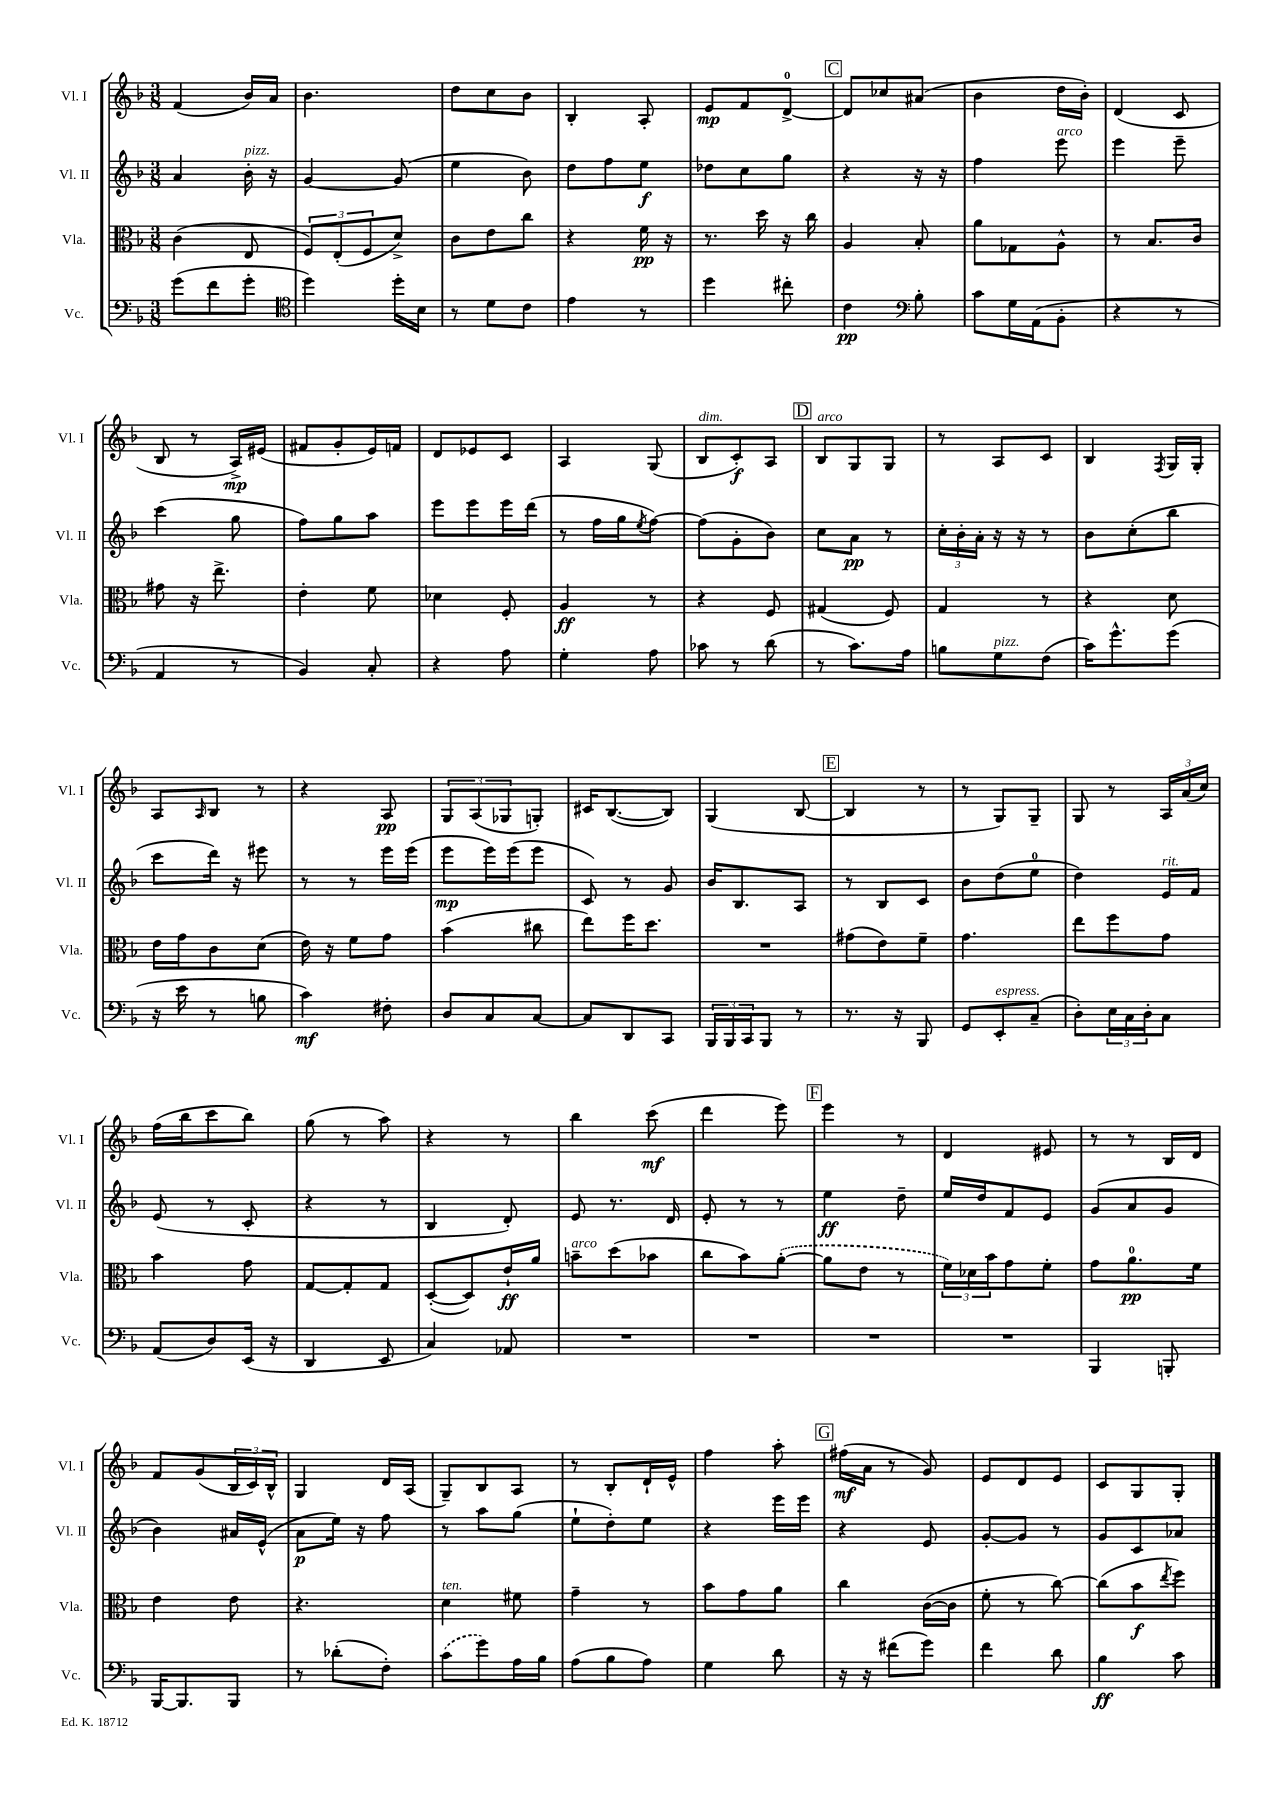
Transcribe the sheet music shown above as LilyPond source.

<<
\new StaffGroup <<
\new Staff = "s0" \with { instrumentName = "Vl. I" shortInstrumentName = "Vl. I" } {
    \clef treble \key f \major \numericTimeSignature \time 3/8
    f'4( bes'16) a'16 |
    bes'4. |
    d''8 c''8 bes'8 |
    bes4-. a8-. |
    e'8\mp f'8 d'8-0~-> |
    \mark \markup { \box "C" } d'8 ces''8 ais'8( |
    bes'4 d''16 bes'16-.) |
    d'4( c'8 |
    bes8 r8 a16->\mp) eis'16( |
    fis'8 g'8-. e'16) f'16 |
    d'8 ees'8 c'8 |
    a4 g8( |
    bes8^\markup { \italic "dim." } c'8-.\f) a8 |
    \mark \markup { \box "D" } bes8^\markup { \italic "arco" } g8 g8 |
    r8 a8 c'8 |
    bes4 \acciaccatura { f8 } g16 g16-. |
    a8 \grace { a16 } bes8 r8 |
    r4 a8\pp |
    \tuplet 3/2 { g8 a8( ges8 } g8-.) |
    cis'16 bes8.~( bes8) |
    g4( bes8~ |
    \mark \markup { \box "E" } bes4 r8 |
    r8 g8) g8-- |
    g8 r8 \tuplet 3/2 { a16 a'16( c''16) } |
    f''16( bes''16 c'''8 bes''8) |
    g''8( r8 a''8) |
    r4 r8 |
    bes''4 c'''8\mf( |
    d'''4 e'''8) |
    \mark \markup { \box "F" } e'''4 r8 |
    d'4 eis'8 |
    r8 r8 bes16 d'16 |
    f'8 g'8( \tuplet 3/2 { bes16 c'16) bes16-^ } |
    g4 d'16 a16( |
    g8--) bes8 a8 |
    r8 bes8-. d'16-! e'16-^ |
    f''4 a''8-. |
    \mark \markup { \box "G" } fis''16\mf( a'16 r8 g'8) |
    e'8 d'8 e'8 |
    c'8 g8 g8-. \bar "|." |
}
\new Staff = "s1" \with { instrumentName = "Vl. II" shortInstrumentName = "Vl. II" } {
    \clef treble \key f \major \numericTimeSignature \time 3/8
    a'4 bes'16-.^\markup { \italic "pizz." } r16 |
    g'4~ g'8( |
    e''4 bes'8) |
    d''8 f''8 e''8\f |
    des''8 c''8 g''8 |
    \mark \markup { \box "C" } r4 r16 r16 |
    f''4 e'''8^\markup { \italic "arco" } |
    e'''4 e'''8-- |
    c'''4( g''8 |
    f''8) g''8 a''8 |
    e'''8 e'''8 e'''16 d'''16( |
    r8 f''16 g''16 \acciaccatura { e''8 } f''8~) |
    f''8( g'8-. bes'8) |
    \mark \markup { \box "D" } c''8 a'8\pp r8 |
    \tuplet 3/2 { c''16-. bes'16-. a'16-. } r16 r16 r8 |
    bes'8 c''8-.( bes''8 |
    c'''8 d'''16) r16 eis'''8 |
    r8 r8 e'''16 e'''16( |
    e'''8\mp e'''16) e'''16( e'''8 |
    c'8) r8 g'8 |
    bes'16 bes8. a8 |
    \mark \markup { \box "E" } r8 bes8 c'8 |
    bes'8 d''8( e''8-0 |
    d''4) e'16^\markup { \italic "rit." } f'16 |
    e'8( r8 c'8-. |
    r4 r8 |
    bes4 d'8-.) |
    e'8 r8. d'16 |
    e'8-. r8 r8 |
    \mark \markup { \box "F" } e''4\ff d''8-- |
    e''16 d''16 f'8 e'8 |
    g'8( a'8 g'8 |
    bes'4) ais'16 e'16-^( |
    a'8\p e''16) r16 f''8 |
    r8 a''8 g''8( |
    e''8-! d''8-.) e''8 |
    r4 e'''16 e'''16 |
    \mark \markup { \box "G" } r4 e'8 |
    g'8~-. g'8 r8 |
    g'8 c'8 aes'8 \bar "|." |
}
\new Staff = "s2" \with { instrumentName = "Vla." shortInstrumentName = "Vla." } {
    \clef alto \key f \major \numericTimeSignature \time 3/8
    c'4( e8 |
    \tuplet 3/2 { f8) e8-.( f8 } d'8->) |
    c'8 e'8 c''8 |
    r4 f'16\pp r16 |
    r8. d''16 r16 c''16 |
    \mark \markup { \box "C" } a4 bes8-. |
    a'8 ges8 a8-^ |
    r8 bes8. c'16 |
    gis'8 r16 e''8.-> |
    e'4-. f'8 |
    des'4 f8-. |
    a4\ff r8 |
    r4 f8 |
    \mark \markup { \box "D" } gis4( f8) |
    g4 r8 |
    r4 d'8 |
    e'16 g'16 c'8 d'8( |
    e'16) r16 f'8 g'8 |
    bes'4( cis''8 |
    e''8) f''16 d''8. |
    R4. |
    \mark \markup { \box "E" } gis'8( e'8) f'8-- |
    g'4. |
    e''8 f''8 g'8 |
    bes'4 g'8 |
    g8~ g8-. g8 |
    d8~-.( d8) e'16-!\ff a'16 |
    b'8--^\markup { \italic "arco" } d''8( bes'8 |
    c''8 bes'8) \once \slurDashed a'8~-.( |
    \mark \markup { \box "F" } a'8 e'8 r8 |
    \tuplet 3/2 { f'16) des'16 bes'16 } g'8 f'8-. |
    g'8 a'8.-0\pp f'16 |
    e'4 e'8 |
    r4. |
    d'4^\markup { \italic "ten." } fis'8 |
    g'4-- r8 |
    bes'8 g'8 a'8 |
    \mark \markup { \box "G" } c''4 c'16~( c'16 |
    f'8-. r8 c''8~) |
    c''8( bes'8\f \acciaccatura { e''8 } f''8) \bar "|." |
}
\new Staff = "s3" \with { instrumentName = "Vc." shortInstrumentName = "Vc." } {
    \clef bass \key f \major \numericTimeSignature \time 3/8
    g'8( f'8 g'8-. |
    \clef tenor d''4) d''16-. bes16 |
    r8 d'8 c'8 |
    e'4 r8 |
    d''4 cis''8-. |
    \mark \markup { \box "C" } c'4\pp \clef bass bes8-. |
    c'8 g16 a,16( bes,8-. |
    r4 r8 |
    a,4 r8 |
    bes,4) c8-. |
    r4 a8 |
    g4-. a8 |
    ces'8 r8 d'8( |
    \mark \markup { \box "D" } r8 c'8.) a16 |
    b8 g8^\markup { \italic "pizz." } f8( |
    c'16) g'8.-^ g'8( |
    r16 e'16 r8 b8 |
    c'4\mf) fis8-. |
    d8 c8 c8~ |
    c8 d,8 c,8 |
    \tuplet 3/2 { bes,,16 bes,,16 c,16 } bes,,8 r8 |
    \mark \markup { \box "E" } r8. r16 bes,,8 |
    g,8 e,8-.^\markup { \italic "espress." } c8--( |
    d8-.) \tuplet 3/2 { e16 c16 d16-. } c8 |
    a,8( d8) e,16( r16 |
    d,4 e,8 |
    c4) aes,8 |
    R4. |
    R4. |
    \mark \markup { \box "F" } R4. |
    R4. |
    bes,,4 b,,8-. |
    bes,,16~ bes,,8. bes,,8 |
    r8 des'8-.( f8-.) |
    \once \slurDashed c'8( g'8) a16 bes16 |
    a8( bes8 a8) |
    g4 d'8 |
    \mark \markup { \box "G" } r16 r16 fis'8( g'8) |
    f'4 d'8 |
    bes4\ff c'8 \bar "|." |
}
>>
>>
\layout { \context { \Score \remove "Bar_number_engraver" } }
